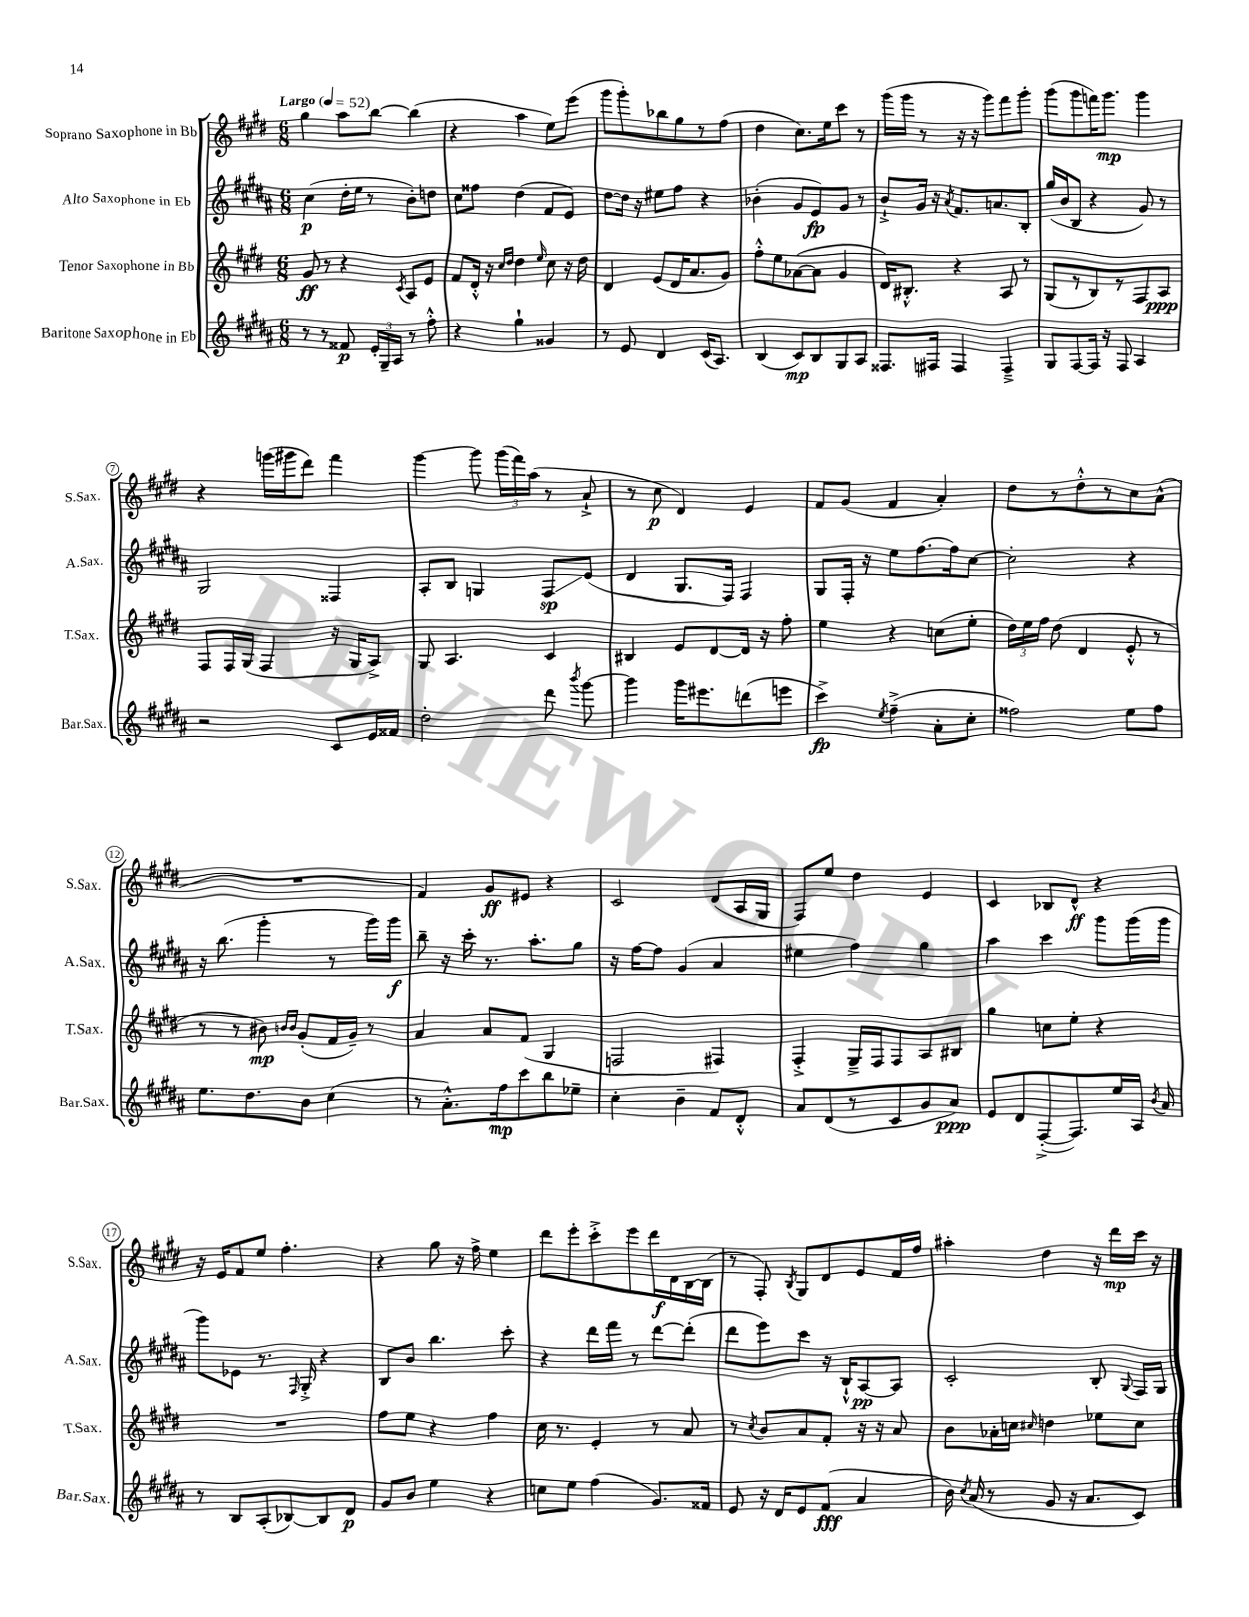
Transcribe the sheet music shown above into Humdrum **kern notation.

**kern	**kern	**kern	**kern
*staff4	*staff3	*staff2	*staff1
*clefG2	*clefG2	*clefG2	*clefG2
*k[f#c#g#d#a#]	*k[f#c#g#d#]	*k[f#c#g#d#a#]	*k[f#c#g#d#]
*M6/8	*M6/8	*M6/8	*M6/8
*MM52	*MM52	*MM52	*MM52
8r	8g#/	(4cc#\	4gg#\
8r	8r	.	.
8f##/	4r	16dd#'\LL	8aa\L
.	.	16ee\JJ	.
24e'/LL	.	8r	[8bb\J
24G#~/	.	.	.
24A#/JJ	.	.	.
.	8qc#/	.	.
8r	8A/L	8b'\L)	(4bb\]
8ff#'^^\	8e/J	8dd\J	.
=	=	=	=
4r	8f#/L	8cc#\L	4r
.	16d#'^^/Jk	8ff##\J	.
.	16r	.	.
.	16qqcc#/LL	.	.
.	16qqdd#/JJ	.	.
4gg#`\	4dd#\	(4dd#\	4aa\
.	16qqee/	.	.
4g##/	8cc#\	8f#/L	8ee\L)
.	16r	8e/J)	(8eee\J
.	16dd#\	.	.
=	=	=	=
8r	4d#/	[8dd#\L	8ggg#\L
8e/	.	16dd#\]Jk	8ggg#'\)
.	.	16r	.
4d#/	(8e/L	8ee#\L	8bb-\
.	16d#/K	8ff#\J	8gg#\
.	8.a/	.	.
(16c#/LK	.	4r	8r
8.A#/J)	.	.	.
.	8g#/J)	.	(8ff#\J
=	=	=	=
(4B/	8ff#'^^\L	(4b-'\	4dd#\
.	8ee\	.	.
8c#/L)	([8a-\	8g#/L	8.cc#\L)
8B/	8a-\]J	8e/)	.
.	.	.	16ee\k
8G#/	4g#/	8g#/J	8ccc#\J
8A#/J	.	8r	8r
=	=	=	=
8.F##/L	16d#/LK)	8b`^/L	(16ggg#\LL
.	8.B#'^^/J	.	16ggg#\JJ
.	.	16g#/Jk	8r
16F#/Jk	.	16r	.
.	.	8qa#/	.
4F#/	4r	8.f#/L	16r
.	.	.	16r
.	.	.	8ggg#\L)
.	.	8.a/	.
4F#~^/	8A/	.	8fff#\
.	8r	8B'/J	8ggg#'\J
=	=	=	=
8G#/L	(8G#/L	(16gg#/LL	(8ggg#\L
.	.	16b/J	.
[8F#/	8r	8B/J	8ggg#\
16F#/]Jk	8B/)	4r	16fff\K)
16r	.	.	8.ggg#\J
8F#/	8r	.	.
4A#/	8F#/	8g#/)	4ggg#\
.	8A/J	8r	.
=	=	=	=
2r	8F#/L	2G#/	4r
.	16F#/L	.	.
.	(16G#/JJ	.	.
.	4F#/	.	(16ggg\LL
.	.	.	16ggg#\J
.	.	.	8ddd#\J)
8c#/L	16r	4F##/	4fff#\
.	16G#/LK	.	.
16e/L	8A^/J)	.	.
16f##/JJ	.	.	.
=	=	=	=
2dd#'\	8G#/	8A#'/L	[4ggg#\
.	4.A/	8B/J	.
.	.	4G/	8ggg#\]
.	.	.	(24ggg#\LL
.	.	.	24fff#\)
.	.	.	(24aa\JJ
8ddd#\	4c#/	8F#/L	8r
8qbbb/	.	.	.
[8ggg#\	.	(8e/J	8a`^/
=	=	=	=
4ggg#\]	4B#/	4d#/	8r
.	.	.	8cc#\
16ggg#\LK	8e/L	8.G#/L	4d#/)
8.eee#\	.	.	.
.	[8d#/	.	.
.	.	16F#/Jk)	.
(8ddd\	16d#/]Jk	4F#/	4e/
.	16r	.	.
8eee\J	8ff#'\	.	.
=	=	=	=
4ccc#^\)	4ee\	8G#/L	8f#/L
.	.	16F#'/Jk	(8g#/J
.	.	16r	.
8qee/	.	.	.
(4ff#~^\	4r	8ee\L	4f#/
.	.	[8.ff#\	.
8a#'\L	(8cc\L	.	4a'/)
.	.	16ff#\]k	.
8cc#'\J	8ee'\J	[8cc#\J	.
=	=	=	=
2ff##\)	24dd#\LL)	2cc#'\]	8dd#\L
.	24ee\	.	.
.	24ff#\JJ	.	.
.	(8dd#\	.	8r
.	4d#/	.	8dd#'^^\
.	.	.	8r
8ee\L	8e'^^/	4r	8cc#\
8ff##\J	8r	.	(8a^^\J
=	=	=	=
8.ee\L	8r	16r	2.r
.	.	(8.bb\	.
.	8r	.	.
8.dd#\	.	.	.
.	8b#\)	4ggg#'\	.
.	16qqb/LL	.	.
.	16qqb/JJ	.	.
8b\J	(8g#'/L	.	.
(4cc#\	16f#/L	8r	.
.	16g#~/JJ)	.	.
.	8r	16ggg#\LL)	.
.	.	16ggg#\JJ	.
=	=	=	=
8r	4a/	8bb~\	4f#/)
8.a#'^^\L)	.	16r	.
.	.	16ccc#'\	.
.	8a/L	8.r	8g#/L
16ff#\k	.	.	.
8ccc#\	(8f#/J	.	8e#/J
.	.	8.aa#'\L	.
8bb\	4G#/	.	4r
8ee-~\J	.	8gg#\J	.
=	=	=	=
4cc#'\	2F/	16r	2c#/
.	.	[16ff#\LK	.
.	.	8ff#\]J	.
4b~\	.	(4g#/	.
8f#/L	4F#/)	4a#/	(8d#/L
8d#'^^/J	.	.	16A/L
.	.	.	16G#/JJ
=	=	=	=
8a#/L	4F#'^/	4ee#\	8F#/L)
(8d#/	.	.	8ee/J
8r	16G#~^/LL	4ff#\)	4dd#\
.	16F#/J	.	.
8c#/	8F#/	.	.
8g#/	8A/	4gg#\	4e/
8a#/J)	8B#/J	.	.
=	=	=	=
8e/L	4gg#\	4aa#\	4c#/
8d#/	.	.	.
([8F#'^/	8cc\L	4ccc#\	8B-/L
8.F#/])	8ee'\J	.	8d#^^/J
.	4r	8ggg#\L	4r
16ee/L	.	.	.
16A#/JJ	.	(16ggg#\L	.
8qb/	.	.	.
16a#/	.	16ggg#\JJ	.
=	=	=	=
8r	2.r	8ggg#\L)	16r
.	.	.	16e/LK
8B/L	.	8e-\J	8f#/
(8A#'/	.	8.r	8ee/J
[8B-/)	.	.	4.ff#'\
.	.	16qqF#/	.
.	.	16G#'^/	.
8B-/]	.	4r	.
8d#/J	.	.	.
=	=	=	=
8g#/L	8ff#\L	8B/L	4r
8b/J	8ee\J	8b/J	.
4ee\	4r	4.bb\	8gg#\
.	.	.	16r
.	.	.	16ff#^\
4r	4ff#\	.	4ee\
.	.	8ccc#'\	.
=	=	=	=
8cc\L	16cc#\	4r	8ddd#\L
.	8.r	.	.
8ee\J	.	.	8eee'\
(4ff#\	4e'/	16ddd#\LL	8ccc#'^\
.	.	16fff#\JJ	.
.	.	8r	8eee\
8.g#/L)	8r	[8ddd#\L	16ddd#\L
.	.	.	16d#\
.	8a/	(8ddd#'\]J	[16B\
16f##/Jk	.	.	(16B\]JJ
=	=	=	=
8e/	8r	8ddd#\L	8r
.	8qcc#/	.	.
16r	8b/L	8eee\)	8F#'/)
16d#/LK	.	.	.
.	.	.	8qB/
8e/	8a/	8ccc#\J	8G#/L
(8f#/J	8f#'/J	16r	8d#/
.	.	16B`^^/LK	.
4a#/	16r	[8A#/	8e/
.	16r	.	.
.	8a/	8A#/]J	16f#/L
.	.	.	16ff#/JJ
=	=	=	=
16b\)	8b\L	2c#'/	4aa#'\
8qcc#/	.	.	.
(16a#/	.	.	.
8r	16a-'\L	.	.
.	16cc\JJ	.	.
.	16qqcc#/	.	.
8g#/	4dd\	.	4dd#\
16r	.	.	.
8.a#/L	.	.	.
.	8ee-\L	8B'/	16r
.	.	.	16ddd#\LL
.	.	8qqG#/	.
8c#/J)	8cc#\J	16F#/LL	16ccc#\JJ
.	.	16G#/JJ	16r
==	==	==	==
*-	*-	*-	*-
